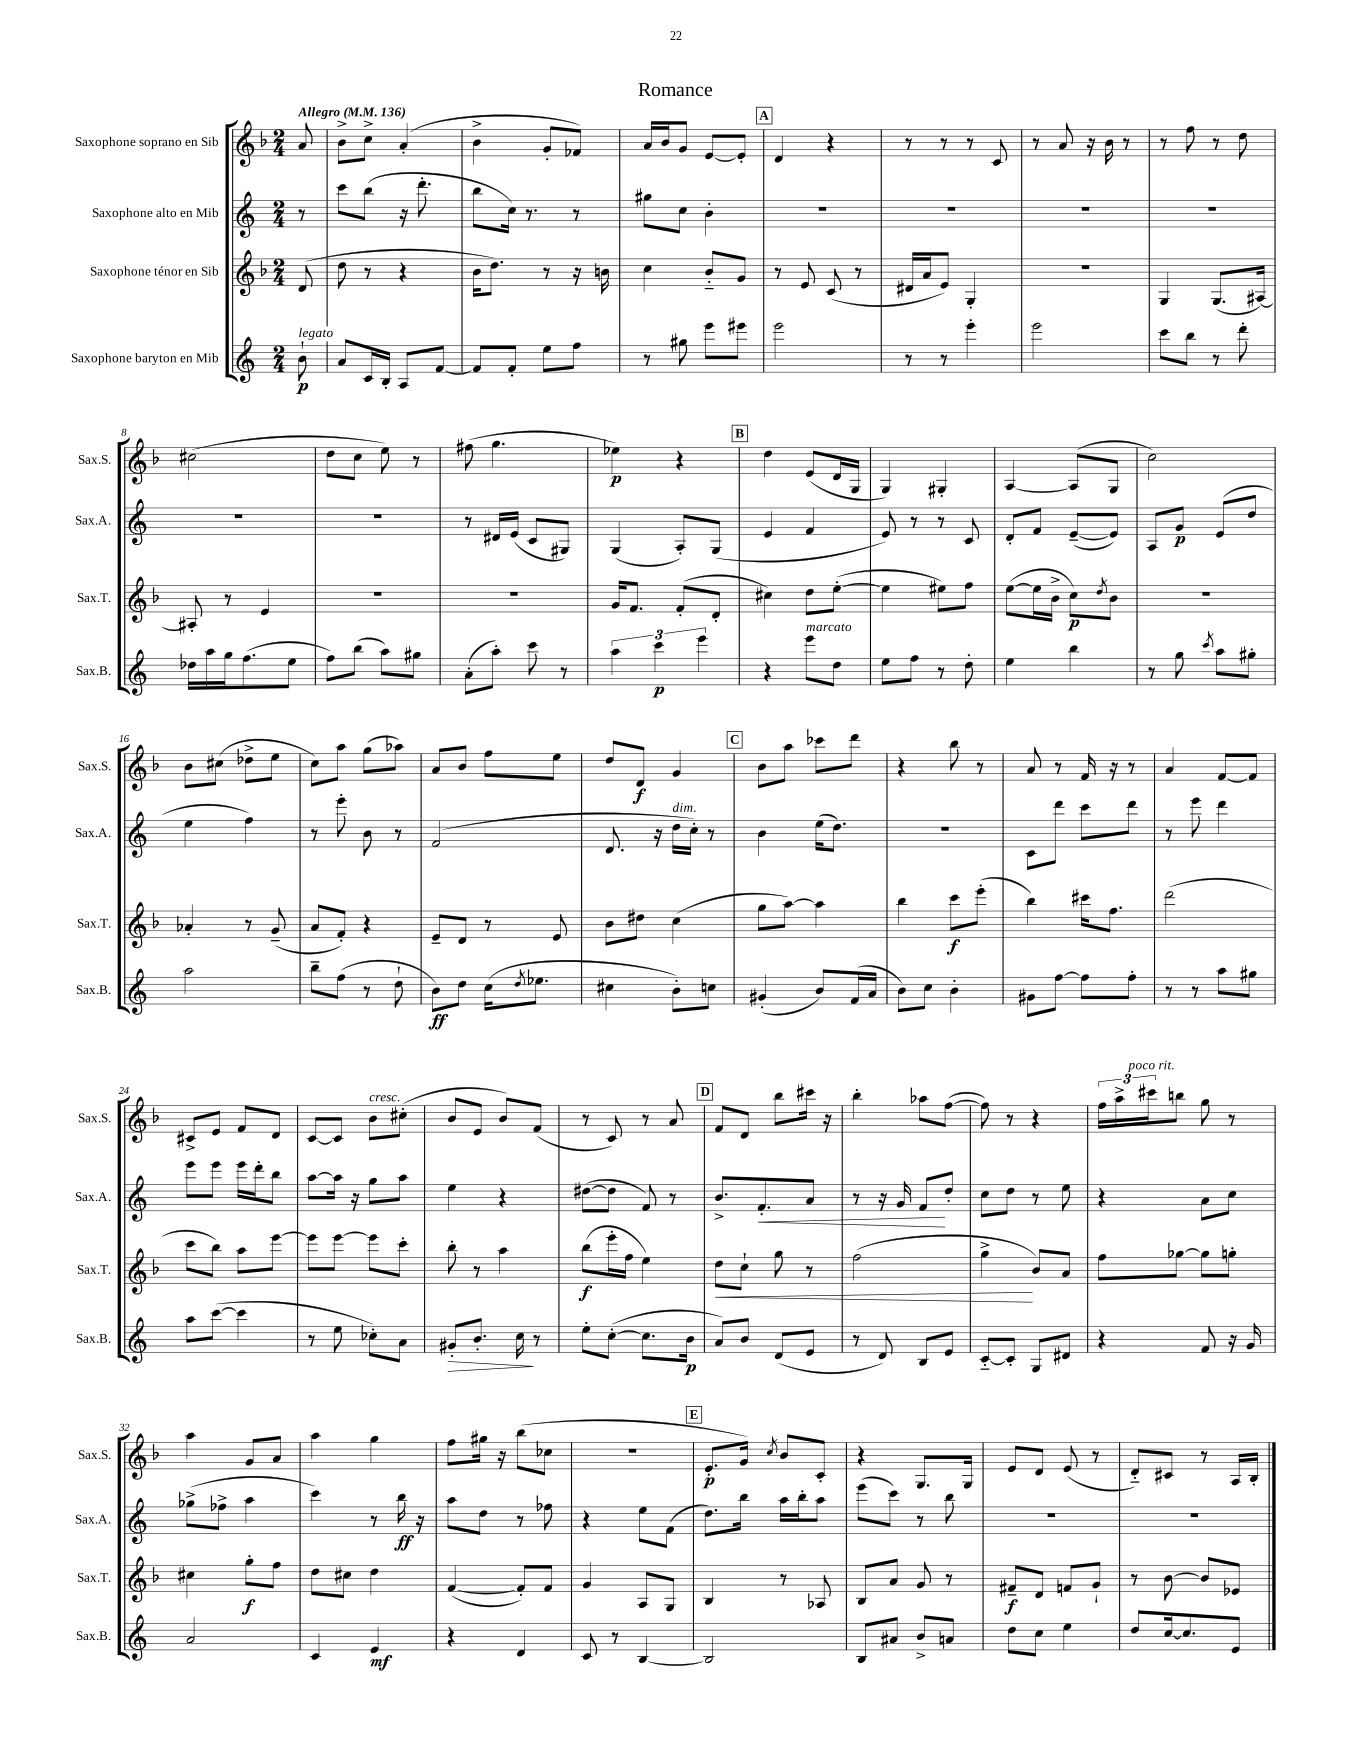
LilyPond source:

\header { title = "Romance" }
<<
\new StaffGroup <<
\new Staff = "s0" \with { instrumentName = "Saxophone soprano en Sib" shortInstrumentName = "Sax.S." } {
    \clef treble \key f \major \numericTimeSignature \time 2/4 \partial 8 \tempo "Allegro" 4 = 136
    a'8 |
    bes'8-> c''8-> a'4-.( |
    bes'4-> g'8-. fes'8) |
    a'16 bes'16 g'8 e'8~ e'8-. |
    \mark \markup { \box "A" } d'4 r4 |
    r8 r8 r8 c'8 |
    r8 a'8 r16 bes'16 r8 |
    r8 f''8 r8 d''8 |
    cis''2( |
    d''8 c''8 e''8) r8 |
    fis''8( g''4. |
    ees''4\p) r4 |
    \mark \markup { \box "B" } d''4 e'8( d'16 g16 |
    g4) gis4-. |
    a4~ a8( g8 |
    c''2) |
    bes'8 cis''8( des''8-> e''8 |
    c''8) a''8 g''8( aes''8) |
    a'8 bes'8 f''8 e''8 |
    d''8 d'8\f g'4 |
    \mark \markup { \box "C" } bes'8 a''8 ces'''8 d'''8 |
    r4 bes''8 r8 |
    a'8 r8 f'16 r16 r8 |
    a'4 f'8~ f'8 |
    cis'8-> e'8 f'8 d'8 |
    c'8~ c'8 bes'8^\markup { \italic "cresc." } cis''8-.( |
    bes'8 e'8 bes'8) f'8( |
    r8 c'8) r8 a'8 |
    \mark \markup { \box "D" } f'8 d'8 bes''8 cis'''16 r16 |
    bes''4-. aes''8 f''8~( |
    f''8) r8 r4 |
    \tuplet 3/2 { f''16 a''16-> cis'''16^\markup { \italic "poco rit." } } b''8 g''8 r8 |
    a''4 g'8 a'8 |
    a''4 g''4 |
    f''8 gis''16 r16 bes''8( ces''8 |
    R2 |
    \mark \markup { \box "E" } e'8.-.\p g'16) \acciaccatura { c''8 } bes'8 c'8-. |
    r4 g8. g16 |
    e'8 d'8 e'8( r8 |
    d'8-_) cis'8 r8 a16 bes16-. \bar "|." |
}
\new Staff = "s1" \with { instrumentName = "Saxophone alto en Mib" shortInstrumentName = "Sax.A." } {
    \clef treble \key c \major \numericTimeSignature \time 2/4 \partial 8
    r8 |
    c'''8 b''8( r16 d'''8.-. |
    b''8 c''16) r8. r8 |
    gis''8 c''8 b'4-. |
    \mark \markup { \box "A" } r2 |
    R2 |
    R2 |
    R2 |
    R2 |
    R2 |
    r8 dis'16 e'16( c'8 gis8) |
    g4( a8-.) g8( |
    \mark \markup { \box "B" } e'4 f'4 |
    e'8) r8 r8 c'8 |
    d'8-. f'8 e'8~--( e'8) |
    a8 g'8\p e'8( d''8 |
    e''4 f''4) |
    r8 e'''8-. b'8 r8 |
    f'2( |
    d'8. r16 d''16^\markup { \italic "dim." } c''16-.) r8 |
    \mark \markup { \box "C" } b'4 e''16( d''8.) |
    r2 |
    c'8 d'''8 c'''8 d'''8 |
    r8 e'''8 d'''4 |
    e'''8 e'''8 e'''16 d'''16-. b''8 |
    a''8~ a''16 r16 g''8 a''8 |
    e''4 r4 |
    dis''8~( dis''8 f'8) r8 |
    \mark \markup { \box "D" } b'8.-> f'8.-.\< a'8 |
    r8 r16 g'16 f'8\! d''8-. |
    c''8 d''8 r8 e''8 |
    r4 a'8 c''8 |
    ges''8->( fes''8-> a''4 |
    c'''4) r8 b''16\ff r16 |
    a''8 d''8 r8 fes''8 |
    r4 e''8 f'8( |
    \mark \markup { \box "E" } d''8.) b''16 a''16 b''16-. a''8 |
    e'''8( c'''8) r8 b''8 |
    R2 |
    R2 \bar "|." |
}
\new Staff = "s2" \with { instrumentName = "Saxophone ténor en Sib" shortInstrumentName = "Sax.T." } {
    \clef treble \key f \major \numericTimeSignature \time 2/4 \partial 8
    d'8( |
    d''8 r8 r4 |
    bes'16 d''8.) r8 r16 b'16 |
    c''4 bes'8-_ g'8 |
    \mark \markup { \box "A" } r8 e'8 c'8( r8 |
    dis'16 a'16 e'8) g4-. |
    r2 |
    g4 g8.( ais16~) |
    ais8-. r8 e'4 |
    r2 |
    R2 |
    g'16 f'8. f'8-.( d'8-. |
    \mark \markup { \box "B" } cis''4) d''8 e''8~-.( |
    e''4 eis''8) f''8 |
    e''8~( e''16 bes'16-> c''8\p) \acciaccatura { d''8 } bes'8 |
    r2 |
    aes'4-. r8 g'8--( |
    a'8 f'8-.) r4 |
    e'8-- d'8 r8 e'8 |
    bes'8 dis''8 c''4( |
    \mark \markup { \box "C" } g''8 a''8~) a''4 |
    bes''4 c'''8\f e'''8-.( |
    bes''4) cis'''16 f''8. |
    d'''2( |
    c'''8 bes''8) a''8 e'''8~ |
    e'''8 e'''8~ e'''8 c'''8-. |
    bes''8-. r8 a''4 |
    bes''8\f( e'''16-. f''16 e''4) |
    \mark \markup { \box "D" } d''8\< c''8-! g''8 r8 |
    f''2( |
    g''4->\! bes'8) a'8 |
    f''8 ges''8~ ges''8 g''8-. |
    cis''4 g''8-.\f f''8 |
    d''8 cis''8 d''4 |
    f'4~( f'8-.) f'8 |
    g'4 a8 g8 |
    \mark \markup { \box "E" } bes4 r8 aes8 |
    bes8 a'8 g'8 r8 |
    fis'8--\f d'8 f'8 g'8-! |
    r8 bes'8~ bes'8 ees'8 \bar "|." |
}
\new Staff = "s3" \with { instrumentName = "Saxophone baryton en Mib" shortInstrumentName = "Sax.B." } {
    \clef treble \key c \major \numericTimeSignature \time 2/4 \partial 8
    b'8-!\p^\markup { \italic "legato" } |
    a'8 c'16 b16-. a8 f'8~ |
    f'8 f'8-. e''8 f''8 |
    r8 gis''8 e'''8 eis'''8 |
    \mark \markup { \box "A" } e'''2 |
    r8 r8 e'''4-. |
    e'''2 |
    c'''8 b''8 r8 d'''8-. |
    des''16 a''16 g''16 f''8.( e''8 |
    f''8) b''8( a''8) gis''8 |
    a'8-.( a''8-.) c'''8 r8 |
    \tuplet 3/2 { a''4 c'''4\p e'''4 } |
    \mark \markup { \box "B" } r4 e'''8^\markup { \italic "marcato" } d''8 |
    e''8 f''8 r8 d''8-. |
    e''4 b''4 |
    r8 g''8 \acciaccatura { c'''8 } a''8 gis''8-. |
    a''2 |
    b''8-- f''8( r8 d''8-! |
    b'8\ff) d''8 c''16( \acciaccatura { d''8 } ees''8. |
    cis''4 b'8-.) c''8 |
    \mark \markup { \box "C" } gis'4-.( b'8) f'16( a'16 |
    b'8) c''8 b'4-. |
    gis'8 f''8~ f''8 f''8-. |
    r8 r8 a''8 gis''8 |
    a''8 c'''8~( c'''4 |
    r8 e''8 ces''8-.) a'8 |
    gis'8-.\> b'8.-. c''16\! r8 |
    e''8-. c''8~-.( c''8. b'16\p |
    \mark \markup { \box "D" } a'8) b'8 d'8( e'8 |
    r8 d'8) b8 e'8 |
    c'8~-_ c'8-. g8 dis'8 |
    r4 f'8 r16 g'16 |
    a'2 |
    c'4 e'4\mf |
    r4 d'4 |
    c'8 r8 b4~ |
    \mark \markup { \box "E" } b2 |
    b8 ais'8 b'8-> a'8 |
    d''8 c''8 e''4 |
    d''8 c''16~ c''8. e'8 \bar "|." |
}
>>
>>
